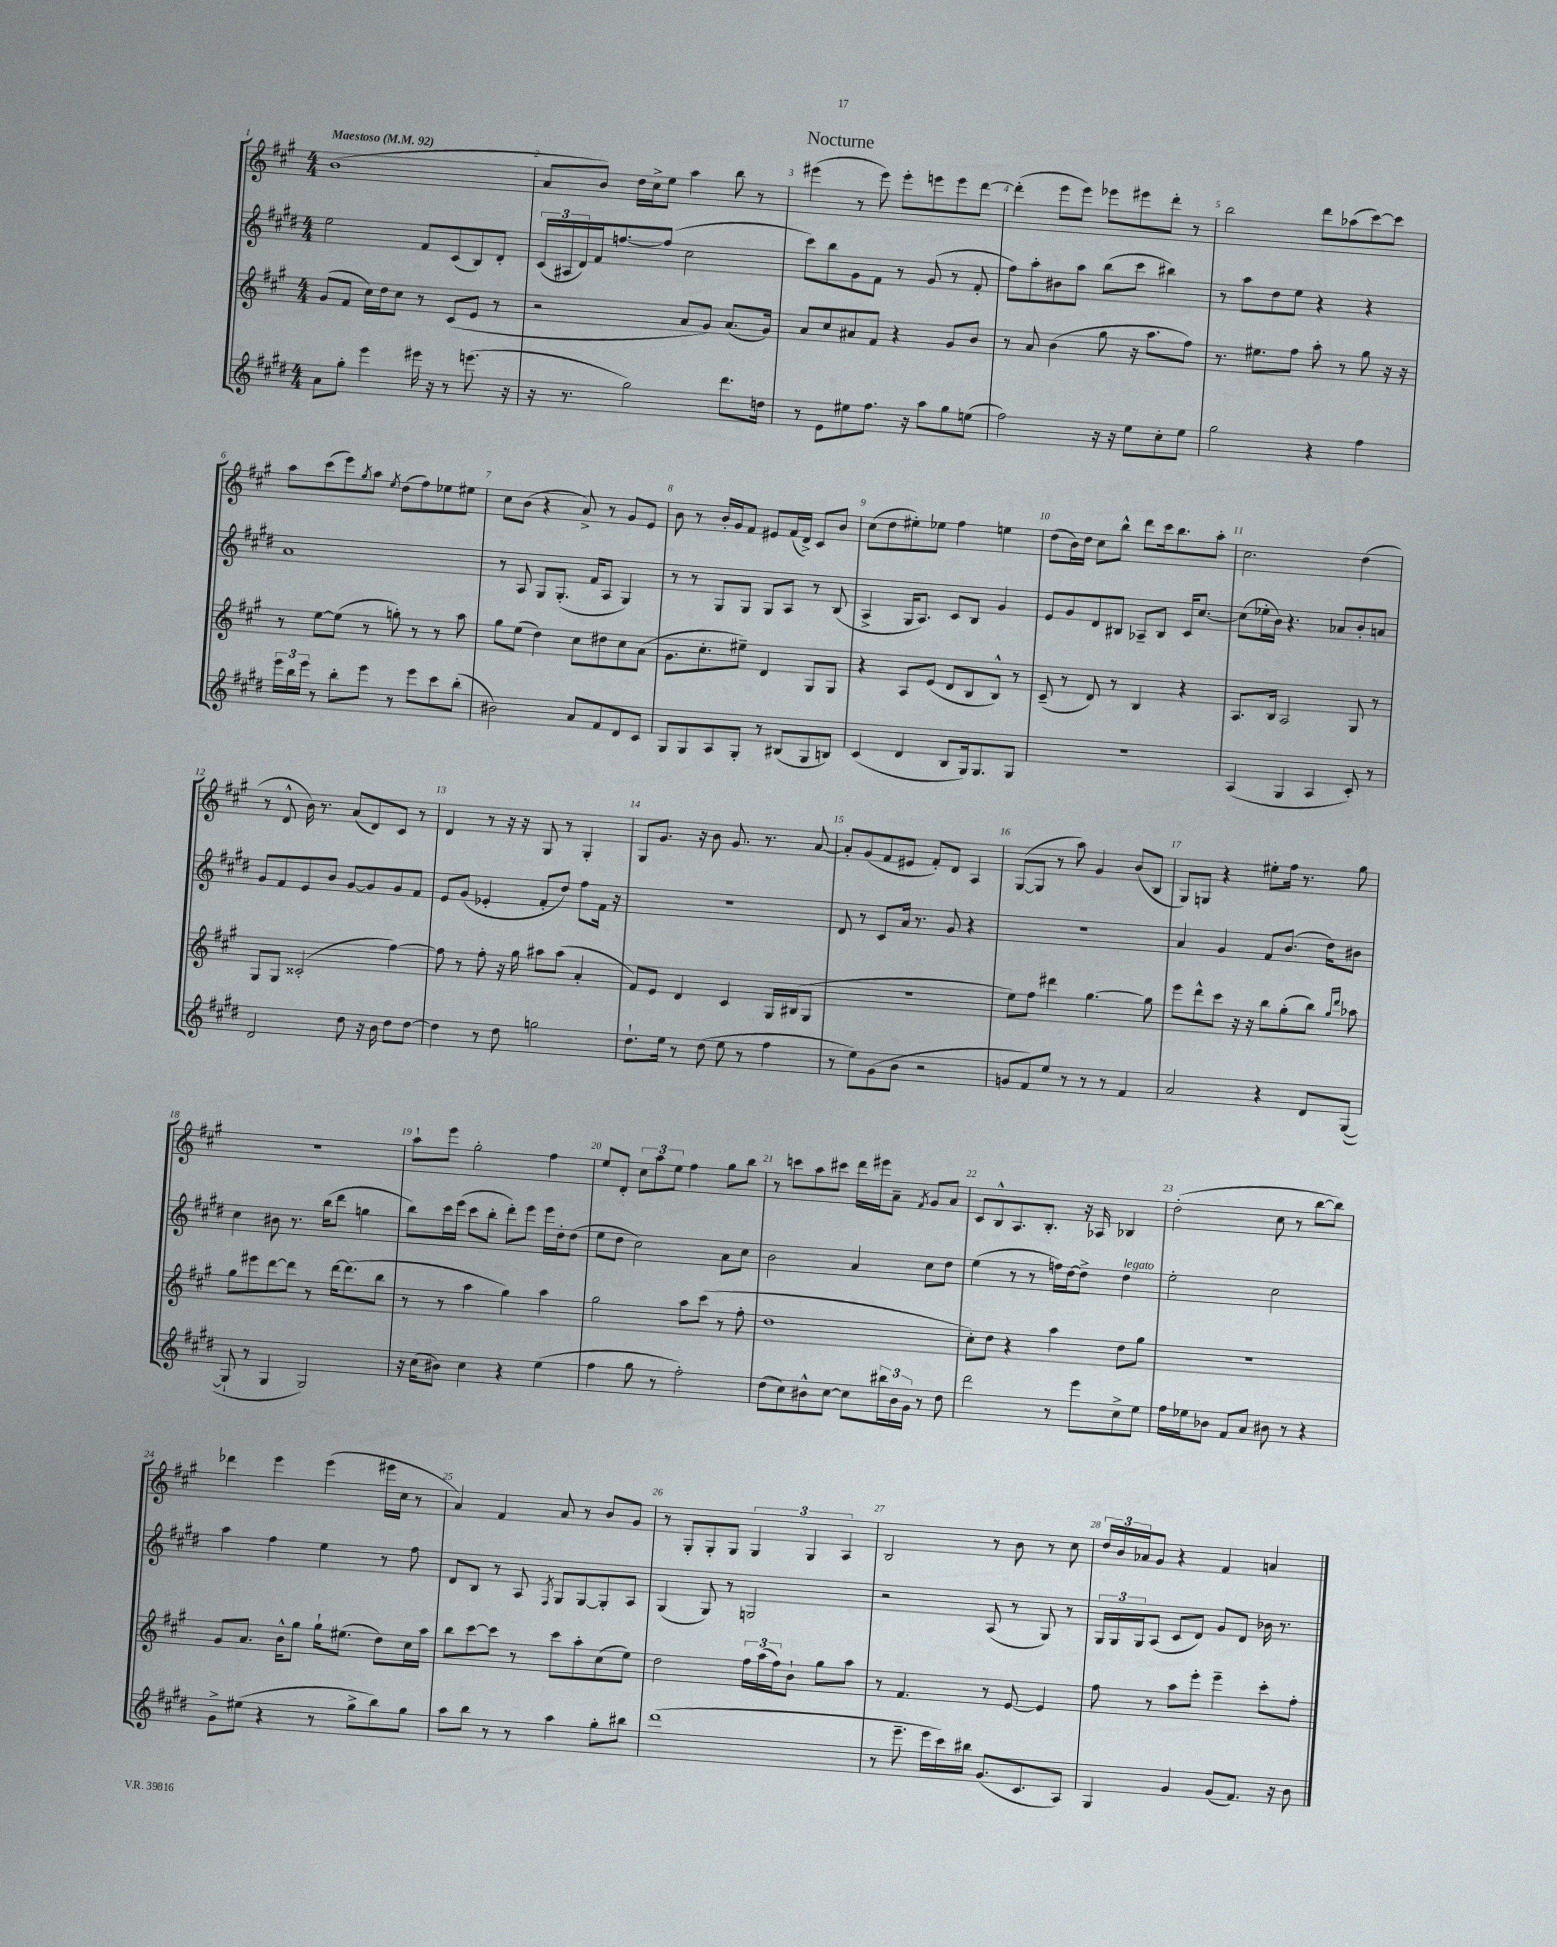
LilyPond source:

\header { title = "Nocturne" }
<<
\new StaffGroup <<
\new Staff = "s0" {
    \clef treble \key a \major \numericTimeSignature \time 4/4 \tempo "Maestoso" 4 = 92
    b'1( |
    a'8 b'8) d''16 cis''16-> e''8 a''4 b''8 r8 |
    eis'''4( r8 eis'''8) eis'''8-. e'''8 e'''8 d'''8~ |
    d'''4-.( e'''8 e'''8) ees'''8 eis'''8 d'''8-. r8 |
    b''2 d'''8 aes''8( cis'''8~) cis'''8 |
    a''8 cis'''8( e'''8) \acciaccatura { gis''8 } a''8 \acciaccatura { e''8 } d''8( fis''8) ees''8 eis''8 |
    cis''8 b'8( r4 a'8->) r8 gis'8 e'8 |
    b'8 r8 b'16-. gis'16 fis'8 eis'8 fis'16( d'16->) cis'8 b'8 |
    cis''8( d''8 eis''8-.) ees''8 fis''4 e''4 |
    d''8( b'16) d''16 cis''8 b''8-^ d'''8 cis'''16 b''8. a''8-. |
    cis''2. d''4( |
    r8 d'8-^ b'16) r8. a'8( d'8) cis'8 r8 |
    d'4 r8 r16 r16 gis8 r8 gis4-. |
    gis8 gis'8. r16 b'8 gis'8. r8. a'8~ |
    a'8-. gis'8( fis'8 eis'8 fis'8-.) d'8 a4 |
    gis8~( gis8 r8 a''8) gis'4 b'8( b8 |
    gis8) g8 r4 eis''8-. fis''16 r8. gis''8 |
    R1 |
    a''8-! e'''8 gis''2-. fis''4 |
    e''8 d'8-. \tuplet 3/2 { cis''8 a''8 e''8 } fis''4 gis''8 b''8 |
    r8 c'''8 a''8 cis'''8 d'''16 eis'''16 a'8-- \acciaccatura { fis'8 } gis'8 a'8 |
    cis'8 b8-^ a8. b8.-. r16 aes16 bes4 |
    d''2-.( cis''8 r8 b''8~ b''8) |
    des'''4 e'''4 e'''4( eis'''16 cis''16 r8 |
    a'4) fis'4 a'8 r8 b'8 gis'8 |
    r8 gis8-. gis8-. gis8 \tuplet 3/2 { gis4 gis4 a4 } |
    b2 r8 b'8 r8 cis''8 |
    \tuplet 3/2 { d''16 b'16 aes'16 } gis'8 r4 fis'4 a'4 \bar "|." |
}
\new Staff = "s1" {
    \clef treble \key e \major \numericTimeSignature \time 4/4
    e''2 fis'8 cis'8( b8) dis'8-. |
    \tuplet 3/2 { cis'16( ais16 dis'16) } fis'16 f''8.~ f''8( cis''2 |
    cis'''8) b''8 gis'8 fis'8 r8 gis'8( r8 fis'8-. |
    fis''8) a''8-. bis'8 a''8 b''8( cis'''8 bis''4) |
    r8 a''8 dis''8 e''8 r4 r4 |
    a'1 |
    r8 a8 gis8 gis8.-.( fis'16 a8 gis4) |
    r8 r8 gis8 gis8 gis8 a8 r8 b8( |
    a4-> gis16 a8.) cis'8 b8 gis'4 |
    e'8 gis'8 dis'8 bis8 aes8-- bis8 cis'16 cis''8.~ |
    cis''8( ees''16-. b'16) r4. aes'8 b'8-. a'8 |
    gis'8 fis'8 e'8 b'8 gis'8~ gis'8 gis'8 fis'8 |
    e'8 gis'8( ees'4-. fis'8-. dis''8) fis''8 fis'16 r16 |
    R1 |
    dis'8 r8 cis'8 a'16 r8. gis'8 r4 |
    R1 |
    a'4 gis'4 fis'8 b'8.( dis''16) bis'8 |
    cis''4 bis'8 r8. b''16( dis'''8 g''4 |
    b''8) cis'''16 e'''16( cis'''8 b''8-. dis'''8-.) e'''8 e'''16 dis''16-. dis''8( |
    e''8 dis''8 cis''2) a'8 cis''8 |
    b'2 a'4 cis''8 dis''8 |
    e''4( r8 r8 f''16) dis''16~ dis''8-> dis''4^\markup { \italic "legato" } |
    e''2-. cis''2 |
    a''4 fis''4 e''4 r8 fis''8 |
    dis'8 b8 r8 a8 \acciaccatura { fis8 } gis8 gis8~ gis8-. a8 |
    gis4( gis8) r8 g2 |
    r2 a8( r8 gis8) r8 |
    \tuplet 3/2 { gis16 gis16 gis16 } a8( cis'8 dis'8) gis'8 dis'8 bes'16 r8. \bar "|." |
}
\new Staff = "s2" {
    \clef treble \key a \major \numericTimeSignature \time 4/4
    gis'8( fis'8 cis''16) d''16 cis''8 r8 cis'8( e'8 r8 |
    r2 a'8 gis'8) a'8.( gis'16) |
    a'8 cis''8 ais'8 fis'8 r4 gis'8 b'8 |
    r8 a'8 b'4( gis''8 r16 a''8. fis''8) |
    r8. eis''8. fis''8 a''8-. r8 gis''8 r16 r16 |
    r8 e''8~ e''8( r8 g''8-.) r8 r8 a''8 |
    gis''8 e''8( d''4) cis''8 dis''8 cis''8 a'8( |
    gis'8. cis''8.-. eis''8--) d'4 gis8 gis8 |
    r4 a8 e'8( d'8 b8 b8-^) r8 |
    cis'8--( r8 d'8) r8 b4 r4 |
    a8. b16 a2 gis8 r8 |
    gis8 gis8 cisis'2-.( fis''4~) |
    fis''8 r8 fis''8-. r16 gis''16 ais''8 ais''8( a'4-. |
    fis'8) e'8 d'4 cis'4 gis16 bis16( gis8 |
    R1 |
    e''8) fis''8 dis'''4 gis''4.~ gis''8 |
    e'''8 d'''8-^ cis'''8 r16 r16 b''8 gis''8-.( b''8) \grace { gis''16 d'''16 } aes''8 |
    gis''8 eis'''8 d'''8~ d'''8 r8 d'''16~ d'''8.( b''8 |
    r8 r8 a''4 gis''4) a''4 |
    gis''2 a''8 cis'''8( r8 fis''8-. |
    d''1 |
    cis''8-.) d''8 r4 a''4 d''8 gis''8 |
    R1 |
    gis'8 a'8. b'16-^ gis''8 gis''16-! eis''8.( d''8) cis''16 a''16 |
    b''8 cis'''8~ cis'''8 r8 cis'''8 a''8-. cis''8( e''8) |
    d''2 \tuplet 3/2 { fis''16 a''16( fis''16) } b'8-! gis''8 a''8 |
    r8 fis'4. r8 e'8~ e'4 |
    fis''8 r8 a''8 e'''8-. e'''4-- cis'''8-. fis''8-. \bar "|." |
}
\new Staff = "s3" {
    \clef treble \key e \major \numericTimeSignature \time 4/4
    a'8 gis''8-. e'''4 eis'''16 r16 r8 e'''8.( r16 |
    r16 r8. gis''2) dis'''8. d''16 |
    r8 e'8 eis''8 fis''8. r16 a''8 gis''8 e''8( |
    fis''2) r16 r16 e''8 cis''8-. e''8 |
    gis''2 r4 fis''4 |
    \tuplet 3/2 { e'''16 b''16 e'''16 } r8 b''8-. e'''8 r8 e'''8 cis'''8 b''8-.( |
    bis'2) a'8 fis'8 dis'8 cis'8 |
    gis8 gis8 a8 gis8-. r8 bis8( gis8 b8) |
    cis'4( dis'4 b8 gis16) gis8. gis8 |
    R1 |
    a4( gis4 a4 cis'8-.) r8 |
    dis'2 dis''8 r16 b'16 dis''8 dis''8~ |
    dis''4 r8 dis''8 g''2 |
    dis''8.-! e''16 r8 dis''8( e''8 r8 fis''4 |
    r8 e''8) gis'8( b'8 r2 |
    g'8 fis'8) e''8 r8 r8 r8 fis'4 |
    a'2 r4 dis'8 gis8~( |
    gis8-! r8 gis4 gis2) |
    r16 cis''16( bis'8) cis''4 r4 e''4( |
    fis''4 gis''8 r8 fis''2-.) |
    dis''8( cis''8) bis'8-^ cis''8~ cis''8 \tuplet 3/2 { bis''16 bis'16 gis'16 } r8 dis''8 |
    dis'''2 r8 e'''8 cis''8-> e''8 |
    fis''16 ees''16 bes'8 fis'8 a'8 bis'8 r8 r4 |
    gis'8-> eis''8( r4 r8 gis''8-> b''8) gis''8 |
    a''8 b''8 r8 r8 a''4 gis''8-. bis''8 |
    dis'''1( |
    r8 e'''8.-- e'''16 cis'''16) bis''16 gis'8.( cis'8. a8) |
    gis4 gis'4 gis'8( fis'8.) r16 b'8 \bar "|." |
}
>>
>>
\layout { \context { \Score \override BarNumber.break-visibility = ##(#f #t #t) barNumberVisibility = #all-bar-numbers-visible } }
